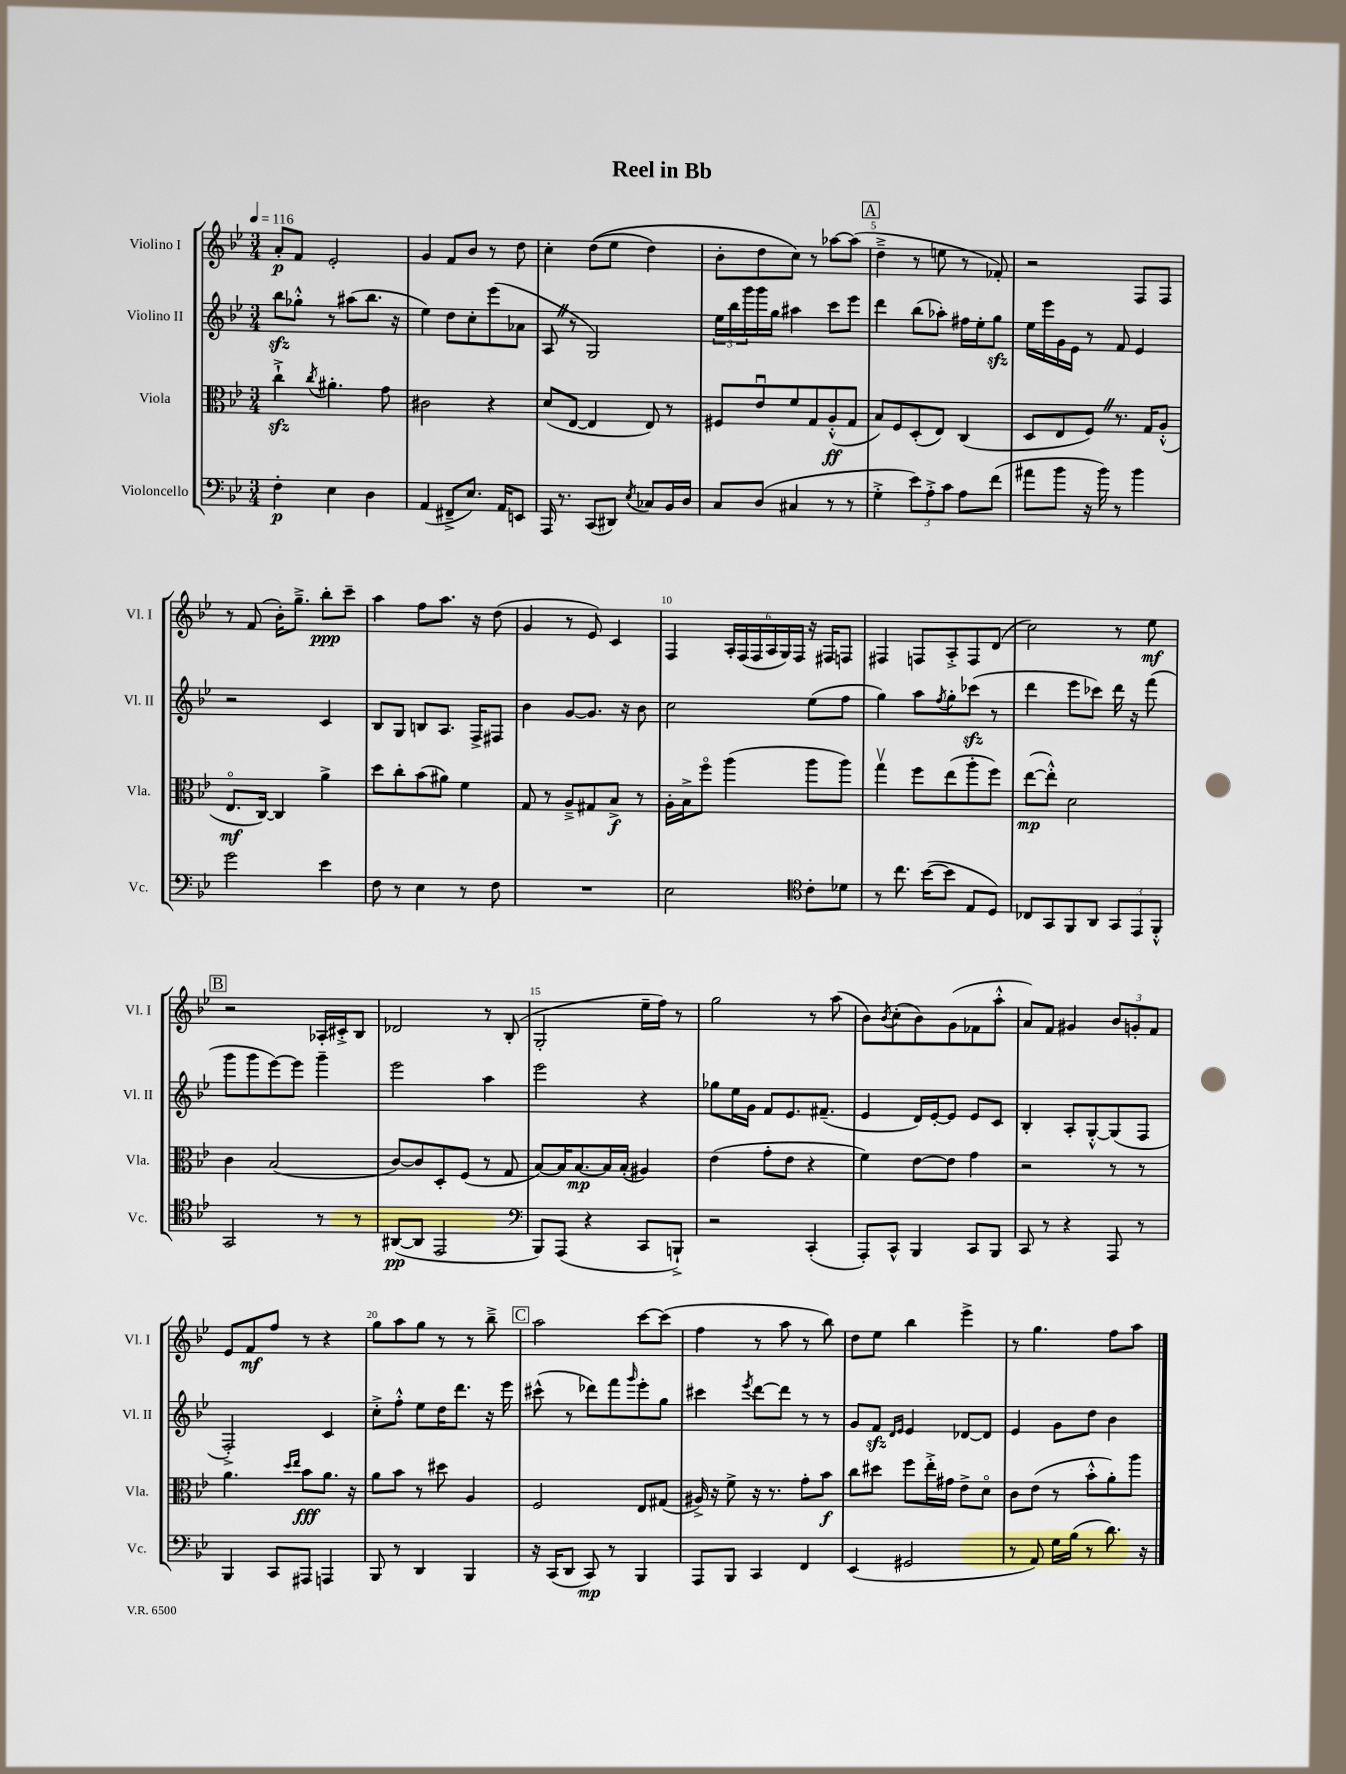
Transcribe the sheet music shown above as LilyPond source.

\header { title = "Reel in Bb" }
<<
\new StaffGroup <<
\new Staff = "s0" \with { instrumentName = "Violino I" shortInstrumentName = "Vl. I" } {
    \clef treble \key bes \major \numericTimeSignature \time 3/4 \tempo 4 = 116
    a'8-.\p f'8 ees'2-. |
    g'4 f'8 bes'8 r8 d''8 |
    c''4-. d''8(\( ees''8 d''4) |
    bes'8-. d''8 c''8\) r8 aes''8~ aes''8( |
    \mark \markup { \box "A" } d''4---> r8 e''8 r8 fes'8-.) |
    r2 f8 f8 |
    r8 f'8( bes'16-.) g''8.---> bes''8-.\ppp c'''8-- |
    a''4 f''8 a''8. r16 d''8( |
    g'4 r8 ees'8) c'4 |
    f4 \tuplet 6/4 { a16-. f16( f16 a16 g16) f16 } r16 fis16 f8 |
    fis4 f8 a8-.-> f8 d'8( |
    c''2) r8 ees''8\mf |
    \mark \markup { \box "B" } r2 aes16-. cis'16-.-> bes8 |
    des'2 r8 bes8-.( |
    g2-. ees''16-- f''16) r8 |
    g''2 r8 a''8( |
    bes'8) \acciaccatura { bes'8 } c''8-.( bes'8) g'8( fes'8 a''8-.-^ |
    a'8) f'8 gis'4 \tuplet 3/2 { bes'8 g'8-. f'8 } |
    ees'8 f'8\mf f''8 r8 r4 |
    g''8 a''8 g''8 r8 r8 bes''8---> |
    \mark \markup { \box "C" } a''2 c'''8~ c'''8( |
    f''4 r8 a''8 r8 bes''8) |
    d''8 ees''8 bes''4 ees'''4-> |
    r8 g''4. f''8 a''8 \bar "|." |
}
\new Staff = "s1" \with { instrumentName = "Violino II" shortInstrumentName = "Vl. II" } {
    \clef treble \key bes \major \numericTimeSignature \time 3/4
    bes''8\sfz ges''8-.-^ r8 ais''8( bes''8. r16 |
    ees''4) d''8 c''8-. ees'''8( aes'8 |
    a8 \once \override BreathingSign.text = \markup { \musicglyph "scripts.caesura.straight" } \breathe r8 g2) |
    \tuplet 3/2 { ees''16 bes''16 g'''16 } g'''16 g''16 ais''4 c'''8 ees'''8 |
    \mark \markup { \box "A" } d'''4 bes''8( aes''8-.) fis''16 ees''16-. g''8\sfz |
    ees''16 ees'''16 g'16 ees'16 r8 f'8 ees'4 |
    r2 c'4 |
    bes8 g8 b8 a8. f16-> fis8 |
    bes'4 g'8~ g'8. r16 bes'8 |
    c''2 ees''8( f''8 |
    g''4) a''8 \acciaccatura { f''8 } g''8-. ces'''8\sfz( r8 |
    d'''4 ees'''8 ces'''8) d'''16 r16 f'''8( |
    \mark \markup { \box "B" } g'''8 g'''8 ees'''8~) ees'''8 g'''4-- |
    ees'''2 a''4 |
    ees'''2 r4 |
    ges''8 ees''16 g'16 f'8 ees'8. fis'8.--( |
    ees'4 d'16) ees'16~-. ees'8 ees'8 c'8 |
    bes4-. a8-. g8~-.-^ g8( f8 |
    f2-.->) c'4 |
    c''8-.-> f''8-.-^ ees''8 d''16 d'''8. r16 ees'''16 |
    \mark \markup { \box "C" } cis'''8-^( r8 des'''8) f'''8 \grace { g'''16 } ees'''8-. g''8 |
    cis'''4 \acciaccatura { ees'''8 } d'''8~ d'''8 r8 r8 |
    g'8 f'8\sfz \grace { d'16 ees'16 } ees'4 des'8~ des'8 |
    ees'4 g'8 d''8 bes'4 \bar "|." |
}
\new Staff = "s2" \with { instrumentName = "Viola" shortInstrumentName = "Vla." } {
    \clef alto \key bes \major \numericTimeSignature \time 3/4
    c''4-!->\sfz \acciaccatura { c''8 } ais'4.-. g'8 |
    cis'2 r4 |
    d'8( ees8~ ees4 ees8) r8 |
    fis8 ees'8\downbow f'8 g8 a8-.-^\ff( g8 |
    \mark \markup { \box "A" } bes8) f8 d8-.( ees8) c4( |
    d8 ees8 f8) \once \override BreathingSign.text = \markup { \musicglyph "scripts.caesura.straight" } \breathe r8. g16 a8-.-^( |
    ees8.\flageolet\mf c16~) c4 a'4-> |
    d''8 c''8-. bes'8( ais'8) f'4 |
    g8 r8 a8---> gis8 bes8->\f r8 |
    a16-. bes16-> f''8\flageolet a''4( a''8 a''8) |
    g''4\upbow f''8 ees''8( a''8-. f''8) |
    ees''8~\mp( ees''8-.-^) d'2 |
    \mark \markup { \box "B" } c'4 bes2( |
    c'8~) c'8 d8-. f8( r8 g8 |
    bes8~) bes16 bes8.~\mp bes16 bes16-.( ais4) |
    ees'4( g'8-. ees'8 r4 |
    f'4) ees'8~ ees'8 g'4 |
    r2 r8 r8 |
    a'4. \grace { d''16 ees''16 } bes'8\fff a'8. r16 |
    a'8 bes'8 r8 dis''8 a4 |
    \mark \markup { \box "C" } f2 ees8 gis8( |
    ais16->) r16 f'8-> r16 r8. g'8-. bes'8\f |
    c''8 dis''8 f''8 ees''16-.-> gis'16 ees'8-> d'8\flageolet |
    c'8 ees'8( r8 bes'8-.-^ a'8-.) a''8 \bar "|." |
}
\new Staff = "s3" \with { instrumentName = "Violoncello" shortInstrumentName = "Vc." } {
    \clef bass \key bes \major \numericTimeSignature \time 3/4
    f4-.\p ees4 d4 |
    a,4( fis,8---> ees8.) a,16 e,8 |
    a,,16 r8. c,8( dis,8) \acciaccatura { ees8 } ces8 bes,16 d16 |
    c8 d8( cis4 r8 r8 |
    \mark \markup { \box "A" } g4-.-> \tuplet 3/2 { ees'8) a8-.-> c'8 } a8 f'8( |
    ais'8 bes'8 r16 bes'16) r8 bes'4 |
    g'2 ees'4 |
    f8 r8 ees4 r8 f8 |
    R2. |
    ees2 \clef tenor c'8-. des'8 |
    r8 c''8. bes'16~( bes'8 ees8 d8) |
    ces8 g,8 f,8 a,8 \tuplet 3/2 { g,8 ees,8 f,8-.-^ } |
    \mark \markup { \box "B" } g,2 r8 r8 |
    ais,8~\pp( ais,8 ees,2 |
    \clef bass bes,,8) a,,8( r4 c,8 b,,8-!->) |
    r2 c,4-.( |
    a,,8-.) c,8-^ bes,,4 c,8 bes,,8 |
    c,8 r8 r4 a,,8 r8 |
    bes,,4 c,8 ais,,8 a,,4 |
    bes,,8 r8 d,4 bes,,4 |
    \mark \markup { \box "C" } r16 c,16( d,8 c,8\mp) r8 bes,,4 |
    a,,8 bes,,8 c,4 f,4 |
    ees,4( gis,2 |
    r8 a,8) g16 bes16( r8 d'8.) r16 \bar "|." |
}
>>
>>
\layout { \context { \Score \override BarNumber.break-visibility = ##(#f #t #t) barNumberVisibility = #(every-nth-bar-number-visible 5) } }
